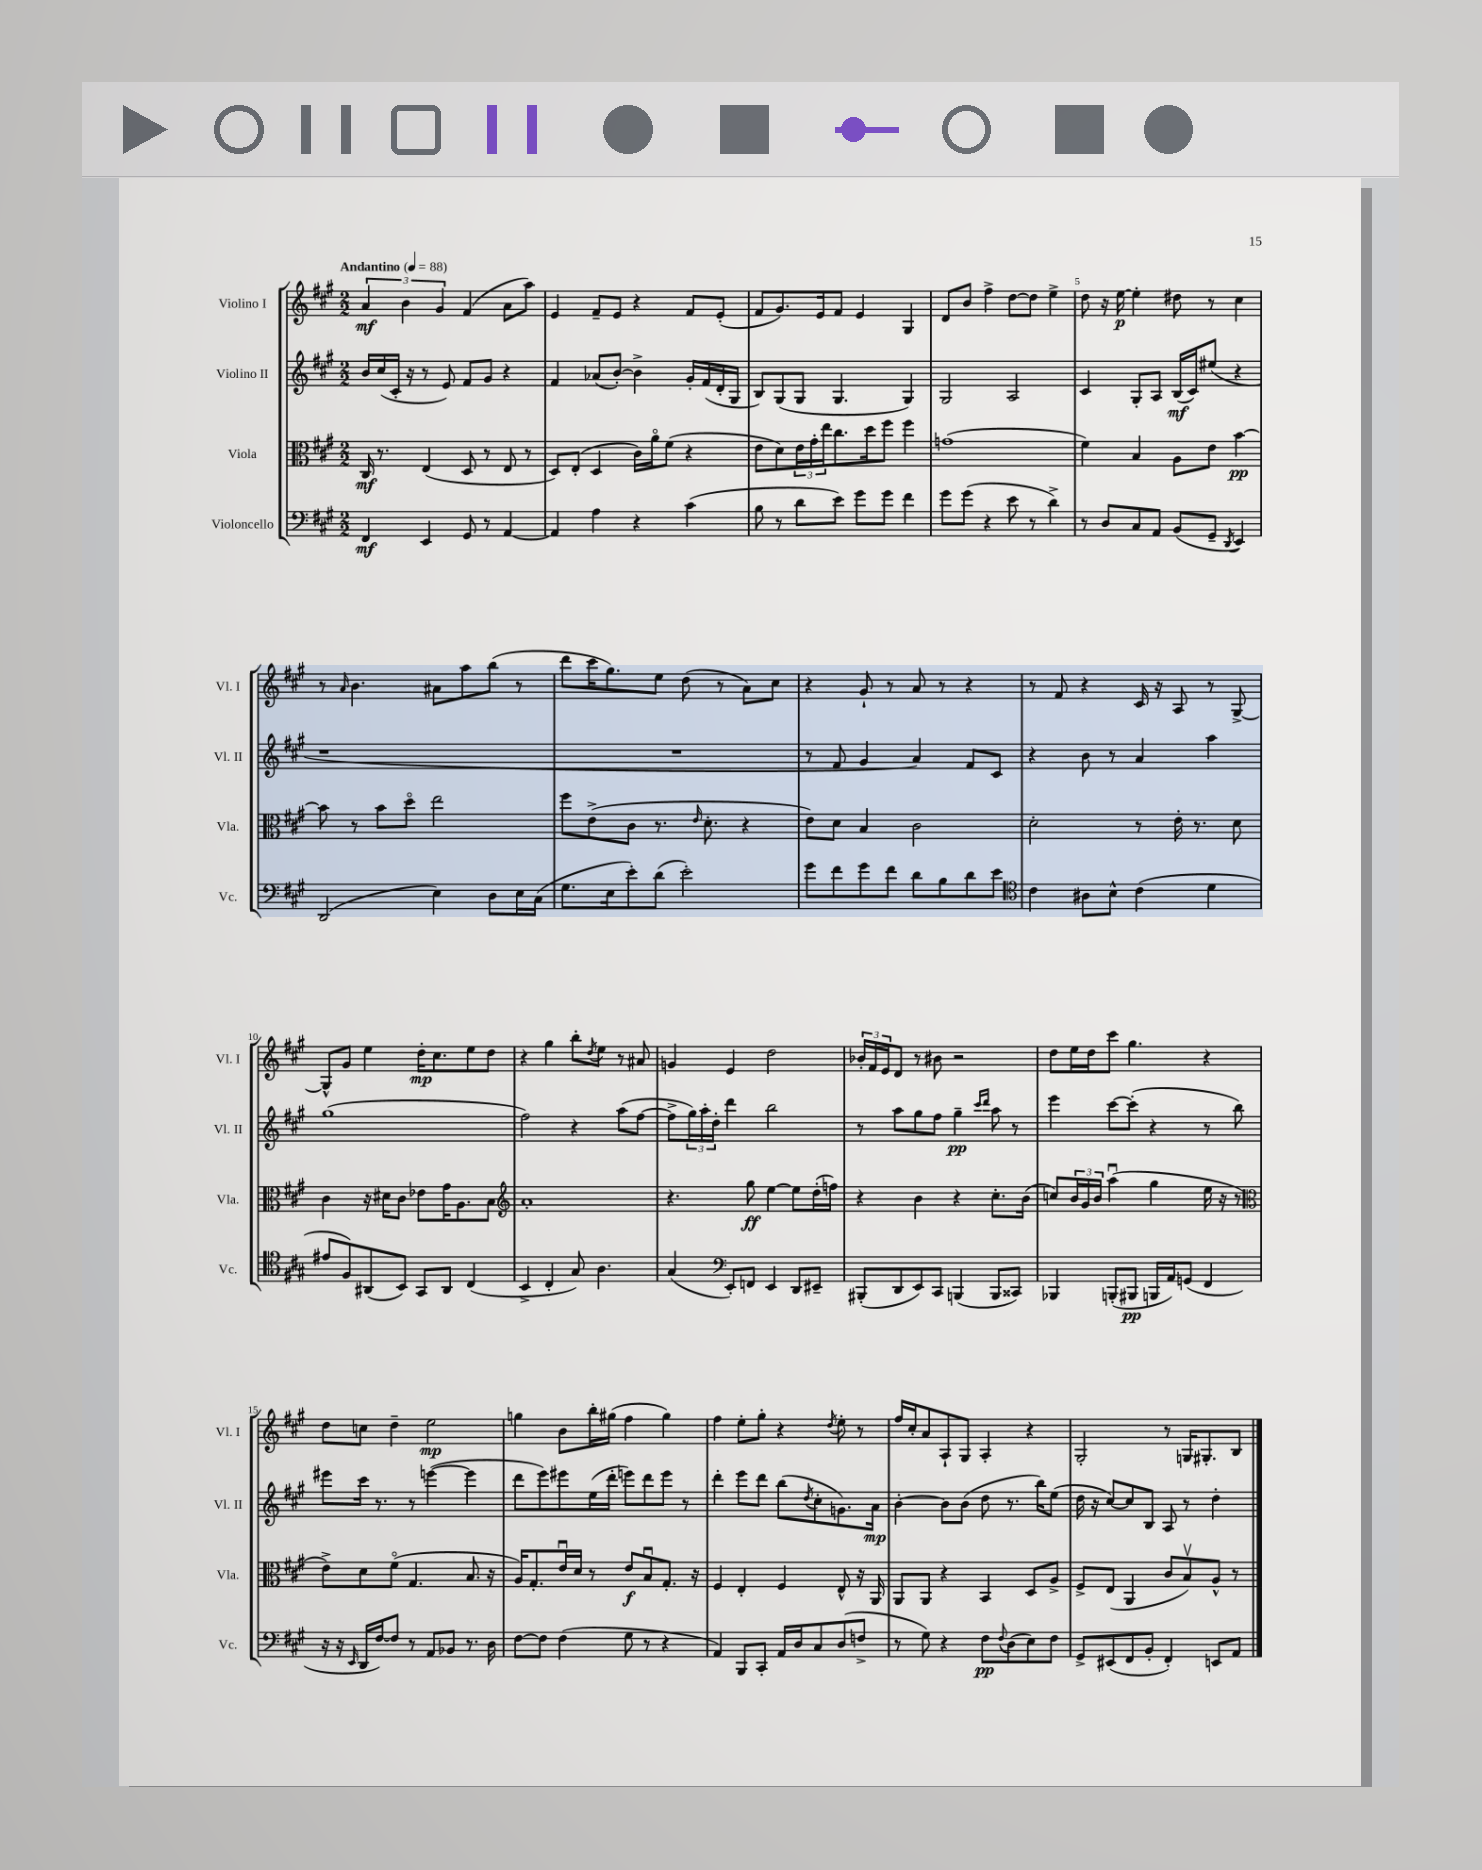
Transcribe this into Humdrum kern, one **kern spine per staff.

**kern	**dynam	**kern	**dynam	**kern	**dynam	**kern	**dynam
*part4	*part4	*part3	*part3	*part2	*part2	*part1	*part1
*staff4	*staff4	*staff3	*staff3	*staff2	*staff2	*staff1	*staff1
*I"Violoncello	*	*I"Viola	*	*I"Violino II	*	*I"Violino I	*
*I'Vc.	*	*I'Vla.	*	*I'Vl. II	*	*I'Vl. I	*
*clefF4	*	*clefC3	*	*clefG2	*	*clefG2	*
*k[f#c#g#]	*	*k[f#c#g#]	*	*k[f#c#g#]	*	*k[f#c#g#]	*
*M2/2	*	*M2/2	*	*M2/2	*	*M2/2	*
*MM88	*	*MM88	*	*MM88	*	*MM88	*
=1	=1	=1	=1	=1	=1	=1	=1
!	!	!	!	!	!	!LO:TX:a:B:t=Andantino	!
4FF#/	mf	16C#/	mf	16b/LL	.	6a/	mf
.	.	8.r	.	(16cc#/	.	.	.
.	.	.	.	16c#'/JJ	.	.	.
.	.	.	.	.	.	6b\	.
.	.	.	.	16r	.	.	.
4EE/	.	(4E/	.	8r	.	.	.
.	.	.	.	.	.	6g#/	.
.	.	.	.	8e/)	.	.	.
8GG#/	.	8D/	.	8f#/L	.	(4f#/	.
8r	.	8r	.	8g#/J	.	.	.
[4AA/	.	8E/	.	4r	.	8a\L	.
.	.	8r	.	.	.	8aa\J)	.
=2	=2	=2	=2	=2	=2	=2	=2
4AA/]	.	8D/L)	.	4f#/	.	4e/	.
.	.	(8E'/J	.	.	.	.	.
4A\	.	4D/	.	(8a-X/L	.	8f#~/L	.
.	.	.	.	[8b'/J)	.	8e/J	.
4r	.	16c#\LL)	.	4b^\]	.	4r	.
.	.	16a\J	.	.	.	.	.
.	.	(8f#\J	.	.	.	.	.
(4c#\	.	4r	.	16g#'/LL	.	8f#/L	.
.	.	.	.	(16f#/	.	.	.
.	.	.	.	16d'/	.	(8e'/J	.
.	.	.	.	16G#/JJ	.	.	.
=3	=3	=3	=3	=3	=3	=3	=3
8B\	.	8e\L	.	8B/L)	.	8f#/L	.
8r	.	8d\)	.	(8G#/	.	8.g#/)	.
8d\L	.	24e\L	.	8G#/J	.	.	.
.	.	24g#'\	.	.	.	.	.
.	.	.	.	.	.	16e/k	.
.	.	24ee\J	.	.	.	.	.
8e\J)	.	8.cc#\	.	4.G#/	.	8f#/J	.
8g#\L	.	.	.	.	.	4e/	.
.	.	16dd\k	.	.	.	.	.
8g#\J	.	8ff#\J	.	.	.	.	.
4f#\	.	4ff#\	.	4G#/)	.	4G#/	.
=4	=4	=4	=4	=4	=4	=4	=4
8g#\L	.	(1gn	.	2G#/	.	8d/L	.
(8g#\J	.	.	.	.	.	8b/J	.
4r	.	.	.	.	.	4ff#^\	.
8e\	.	.	.	2A/	.	[8dd\L	.
8r	.	.	.	.	.	8dd\J]	.
4d^\)	.	.	.	.	.	4ee^\	.
=5	=5	=5	=5	=5	=5	=5	=5
8r	.	4f#\)	.	4c#/	.	8dd\	.
8D/L	.	.	.	.	.	16r	.
.	.	.	.	.	.	[16ee\	p
8C#/	.	4B/	.	8G#'/L	.	4ee'\]	.
8AA/J	.	.	.	8A/J	.	.	.
(8BB/L	.	8A\L	.	(16B/LL	mf	8dd#X\	.
.	.	.	.	16c#/J)	.	.	.
8GG#~/J	.	8e\J	.	(8ee#X/J	.	8r	.
8qDD/	.	.	.	.	.	.	.
4EE/)	.	[4b\	pp	4r	.	4cc#\	.
!!LO:LB:g=z
=6	=6	=6	=6	=6	=6	=6	=6
(2DD/	.	8b\]	.	1r	.	8r	.
.	.	.	.	.	.	16qqa/	.
.	.	8r	.	.	.	4.b\	.
.	.	8b\L	.	.	.	.	.
.	.	8dd\J	.	.	.	.	.
4E\)	.	2ee\	.	.	.	8a#X\L	.
.	.	.	.	.	.	8aa\	.
8D\L	.	.	.	.	.	(8bb\J	.
16E\L	.	.	.	.	.	8r	.
(16C#\JJ	.	.	.	.	.	.	.
=7	=7	=7	=7	=7	=7	=7	=7
8.G#\L	.	8ff#\L	.	1r	.	8ddd\L	.
.	.	(8e^\	.	.	.	16ccc#\K	.
16E\k	.	.	.	.	.	8.gg#\)	.
8e'\)	.	8c#\J	.	.	.	.	.
(8d\J	.	8.r	.	.	.	8ee\J	.
2e'\)	.	.	.	.	.	(8dd\	.
.	.	16qqe/	.	.	.	.	.
.	.	8.d'\	.	.	.	.	.
.	.	.	.	.	.	8r	.
.	.	4r	.	.	.	8a\L)	.
.	.	.	.	.	.	8cc#\J	.
=8	=8	=8	=8	=8	=8	=8	=8
8g#\L	.	8e\L)	.	8r	.	4r	.
8f#\	.	8d\J	.	8f#/	.	.	.
8g#\	.	4B/	.	4g#/	.	8g#`/	.
8f#\J	.	.	.	.	.	8r	.
8d\L	.	2c#\	.	4a/)	.	8a/	.
8B\	.	.	.	.	.	8r	.
8d\	.	.	.	8f#/L	.	4r	.
8e\J	.	.	.	8c#/J	.	.	.
=9	=9	=9	=9	=9	=9	=9	=9
*clefC4	*	*	*	*	*	*	*
4c#\	.	2d'\	.	4r	.	8r	.
.	.	.	.	.	.	8f#/	.
8A#X\L	.	.	.	8b\	.	4r	.
8B^^\J	.	.	.	8r	.	.	.
(4c#\	.	8r	.	4a/	.	16c#/	.
.	.	.	.	.	.	16r	.
.	.	16e'\	.	.	.	8A/	.
.	.	8.r	.	.	.	.	.
4d\	.	.	.	4aa\	.	8r	.
.	.	8d\	.	.	.	[8G#^/	.
!!LO:LB:g=z
=10	=10	=10	=10	=10	=10	=10	=10
8e#X/L	.	4c#\	.	(1gg#	.	8G#^^/L]	.
8F#/)	.	.	.	.	.	8g#/J	.
(8AA#X/	.	16r	.	.	.	4ee\	.
.	.	16d#X\KL	.	.	.	.	.
8BB/J)	.	8c#\J	.	.	.	.	.
8GG#/L	.	8e-X\L	.	.	.	16dd'\KL	mp
.	.	.	.	.	.	8.cc#\	.
8AA#/J	.	16g#\K	.	.	.	.	.
.	.	8.A\	.	.	.	.	.
(4C#/	.	.	.	.	.	8ee\	.
.	.	8B\J	.	.	.	8dd\J	.
=11	=11	=11	=11	=11	=11	=11	=11
*	*	*clefG2	*	*	*	*	*
4BB^/	.	1a'	.	2ff#\)	.	4r	.
4C#'/	.	.	.	.	.	4gg#\	.
8G#/)	.	.	.	4r	.	8bb'\L	.
.	.	.	.	.	.	8qdd/	.
4.A\	.	.	.	.	.	8ee\J	.
.	.	.	.	(8aa\L	.	8r	.
.	.	.	.	[8ff#\J	.	8a#X/	.
=12	=12	=12	=12	=12	=12	=12	=12
(4G#/	.	4.r	.	8ff#^\L]	.	4gn/	.
.	.	.	.	24gg#\L)	.	.	.
.	.	.	.	24aa'\	.	.	.
.	.	.	.	24dd'\JJ	.	.	.
*clefF4	*	*	*	*	*	*	*
8EE'/L)	.	.	.	4ddd\	.	4e/	.
8FFn/J	.	8gg#\	ff	.	.	.	.
4EE/	.	[4ee\	.	2bb\	.	2dd\	.
8DD/L	.	8ee\L]	.	.	.	.	.
8EE#X~/J	.	(16dd'\L	.	.	.	.	.
.	.	16ffn\JJ)	.	.	.	.	.
=13	=13	=13	=13	=13	=13	=13	=13
(8BBB#X'/L	.	4r	.	8r	.	24b-X'/LL	.
.	.	.	.	.	.	24f#/	.
.	.	.	.	.	.	24e/J	.
8DD/	.	.	.	8aa\L	.	8d/J	.
8EE/)	.	4b\	.	8gg#\	.	8r	.
8CC#/J	.	.	.	8ff#\J	.	8b#X\	.
(4BBBn/	.	4r	.	4gg#~\	pp	2r	.
.	.	.	.	16qqccc#/LL	.	.	.
.	.	.	.	16qqddd/JJ	.	.	.
8BBB/L	.	8.cc#'\L	.	8aa\	.	.	.
8CC##X/J)	.	.	.	8r	.	.	.
.	.	(16b\Jk	.	.	.	.	.
=14	=14	=14	=14	=14	=14	=14	=14
4BBB-X/	.	8ccn/L)	.	4eee\	.	8dd\L	.
.	.	24b/L	.	.	.	16ee\L	.
.	.	24g#/	.	.	.	.	.
.	.	.	.	.	.	16dd\J	.
.	.	24b/JJ	.	.	.	.	.
(8BBBn'/L	.	(4aau\	.	[8ccc#\L	.	8ccc#\J	.
8BBB#X/J	pp	.	.	(8ccc#'\J]	.	4.gg#\	.
16BBBn/LL	.	4gg#\	.	4r	.	.	.
16AA/J)	.	.	.	.	.	.	.
(8GGn/J	.	.	.	.	.	.	.
4FF#/	.	16ee\	.	8r	.	4r	.
.	.	16r	.	.	.	.	.
.	.	8r	.	8bb\)	.	.	.
!!LO:LB:g=z
=15	=15	=15	=15	=15	=15	=15	=15
*	*	*clefC3	*	*	*	*	*
16r	.	8e^\L)	.	8eee#X\L	.	8dd\L	.
16r	.	.	.	.	.	.	.
16qqEE/	.	.	.	.	.	.	.
16DD/LL	.	8d\	.	16ccc#\Jk	.	8ccn\J	.
[16F#/J)	.	.	.	8.r	.	.	.
8F#/J]	.	(8f#\J	.	.	.	4dd~\	.
8r	.	4.G#/	.	8r	.	.	.
8AA/L	.	.	.	([4eeen\	.	2ee\	mp
8BB-X/J	.	.	.	.	.	.	.
8.r	.	8.B/	.	4eee\]	.	.	.
16D\	.	16r	.	.	.	.	.
=16	=16	=16	=16	=16	=16	=16	=16
[8F#\L	.	16A/KL)	.	8ddd\L	.	4ggn\	.
.	.	8.G#'/	.	.	.	.	.
8F#\J]	.	.	.	8eee\)	.	.	.
(4F#\	.	16eu/L	.	8eee#X\	.	8b\L	.
.	.	16d/JJ	.	.	.	.	.
.	.	8r	.	(16ee\L	.	16bb'\L	.
.	.	.	.	16ddd'\JJ	.	(16gg#X\JJ	.
8G#\	.	8e/L	f	8eeen\L)	.	4ff#\	.
8r	.	8Bu/	.	8ddd\	.	.	.
4r	.	8.G#'/J	.	8eee\J	.	4gg#\)	.
.	.	.	.	8r	.	.	.
.	.	16r	.	.	.	.	.
=17	=17	=17	=17	=17	=17	=17	=17
4AA/)	.	4F#/	.	4ddd'\	.	4ff#\	.
8BBB/L	.	4E'/	.	8eee\L	.	8ee'\L	.
8CC#'/J	.	.	.	8ddd\J	.	8gg#'\J	.
16AA/LL	.	4F#/	.	(8bb\L	.	4r	.
16D/J	.	.	.	.	.	.	.
.	.	.	.	8qdd/	.	.	.
8C#/	.	.	.	8cc#'\	.	.	.
.	.	.	.	.	.	8qdd/	.
(8D/	.	8E^^/	.	8.gn\)	.	8ee'\	.
8Fn^/J	.	16r	.	.	.	8r	.
.	.	16AA/	.	16a\Jk	mp	.	.
=18	=18	=18	=18	=18	=18	=18	=18
8r	.	8AA/L	.	[4b'\	.	16ff#/LL	.
.	.	.	.	.	.	16cc#'/J	.
8G#\)	.	8AA/J	.	.	.	8a/	.
4r	.	4r	.	8b\L]	.	8A`/	.
.	.	.	.	(8b\J	.	8G#/J	.
8F#\L	pp	4BB/	.	8dd\	.	4A'/	.
8qqF#/	.	.	.	.	.	.	.
(8D\	.	.	.	8.r	.	.	.
8E\)	.	8D/L	.	.	.	4r	.
.	.	.	.	16bb\KL)	.	.	.
8F#\J	.	8A^/J	.	(8ee\J	.	.	.
=19	=19	=19	=19	=19	=19	=19	=19
8GG#^/L	.	8F#^/L	.	16dd\	.	2G#'/	.
.	.	.	.	16r	.	.	.
(8EE#X/	.	(8E/J	.	[8cc#/L)	.	.	.
8FF#/	.	4AA/	.	8cc#/]	.	.	.
8BB'/J	.	.	.	8B/J	.	.	.
4FF#'/)	.	8c#/L	.	8A/	.	8r	.
.	.	8Bv/)	.	8r	.	16Gn/KL	.
.	.	.	.	.	.	8.G#X'/	.
8EEn/L	.	8A^^/J	.	4dd'\	.	.	.
8AA/J	.	8r	.	.	.	8B/J	.
==	==	==	==	==	==	==	==
*-	*-	*-	*-	*-	*-	*-	*-
